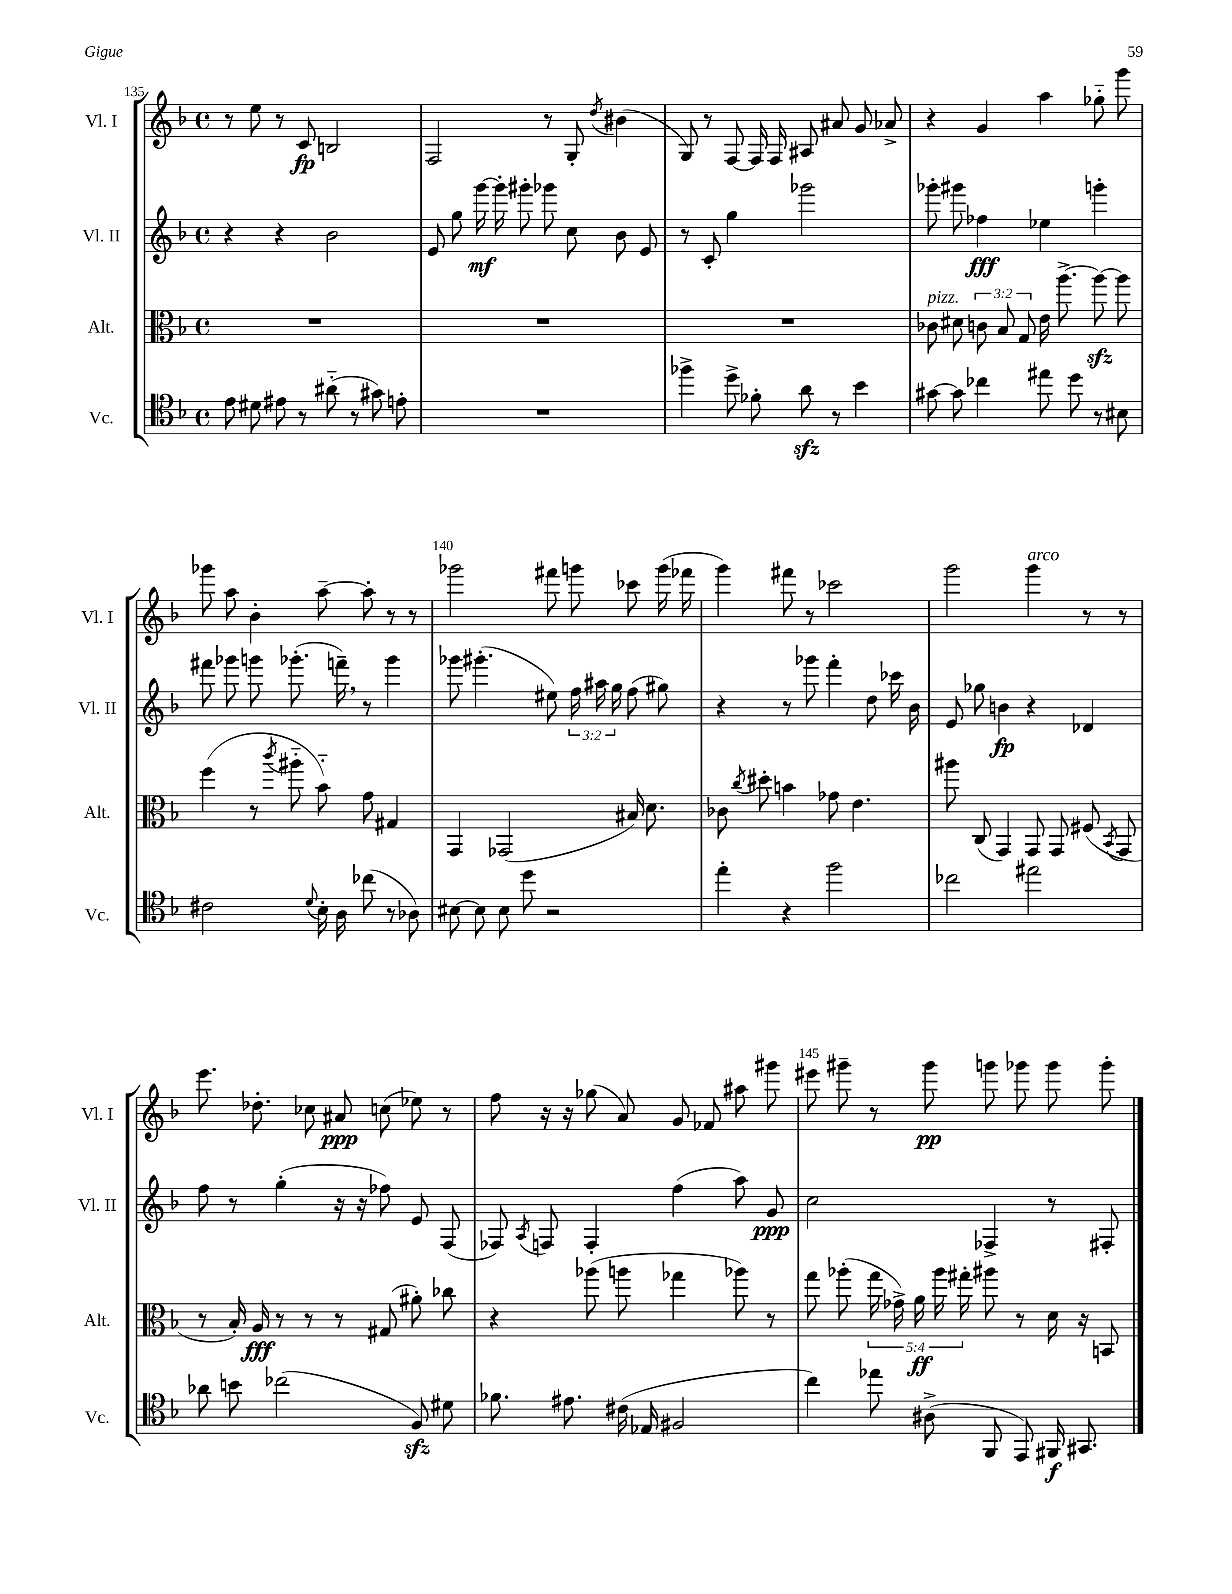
<<
\new StaffGroup <<
\new Staff = "s0" \with { instrumentName = "Vl. I" shortInstrumentName = "Vl. I" } {
    \clef treble \key f \major \defaultTimeSignature \time 4/4
    \autoBeamOff r8 e''8 r8 c'8\fp b2 |
    f2 r8 g8-. \acciaccatura { d''8 } bis'4( |
    g8) r8 f8~ f16 f16 ais8 ais'8 g'8 aes'8-> |
    r4 g'4 a''4 ges''8-_ g'''8 |
    ges'''8 a''8 bes'4-. a''8~-- a''8-. r8 r8 |
    ges'''2 fis'''8 g'''8 ces'''8 g'''16( fes'''16 |
    g'''4) fis'''8 r8 ces'''2 |
    g'''2 g'''4^\markup { \italic "arco" } r8 r8 |
    e'''8. des''8.-. ces''8 ais'8\ppp c''8( ees''8) r8 |
    f''8 r16 r16 ges''8( a'8) g'8 fes'8 ais''8 gis'''8 |
    eis'''8 gis'''8-- r8 gis'''8\pp g'''8 ges'''8 ges'''8 ges'''8-. \bar "|." |
}
\new Staff = "s1" \with { instrumentName = "Vl. II" shortInstrumentName = "Vl. II" } {
    \clef treble \key f \major \defaultTimeSignature \time 4/4 \override Staff.TupletNumber.text = #tuplet-number::calc-fraction-text
    \autoBeamOff r4 r4 bes'2 |
    e'8 g''8 g'''16~\mf g'''16-. gis'''8-. ges'''8 c''8 bes'8 e'8 |
    r8 c'8-. g''4 ges'''2 |
    ges'''8-. gis'''8 fes''4\fff ees''4 g'''4-. |
    fis'''8 ges'''8 g'''8 ges'''8.-.( f'''16--) \breathe r8 ges'''4 |
    ges'''8 gis'''4.-.( eis''8) \tuplet 3/2 { f''16 ais''16 g''16 } f''8( gis''8) |
    r4 r8 ges'''8 f'''4-. d''8 ces'''16 bes'16 |
    e'8 ges''8 b'4\fp r4 des'4 |
    f''8 r8 g''4-.( r16 r16 fes''8) e'8 f8( |
    fes8) \acciaccatura { a8 } f8 f4-. f''4( a''8) g'8\ppp |
    c''2 fes4-> r8 fis8-. \bar "|." |
}
\new Staff = "s2" \with { instrumentName = "Alt." shortInstrumentName = "Alt." } {
    \clef alto \key f \major \defaultTimeSignature \time 4/4 \override Staff.TupletNumber.text = #tuplet-number::calc-fraction-text
    \autoBeamOff R1 |
    R1 |
    R1 |
    ces'8^\markup { \italic "pizz." } dis'8 \tuplet 3/2 { c'8 bes8 g8 } e'16 a''8.~-> a''8~\sfz a''8 |
    f''4( r8 \acciaccatura { c'''8 } ais''8-_ bes'8-_) g'8 gis4 |
    g,4 ges,2( bis16) d'8. |
    ces'8 \acciaccatura { c''8 } dis''8-. b'4 ges'8 e'4. |
    ais''8 c8( g,4) g,8 g,8 fis8( \acciaccatura { bes,8 } g,8 |
    r8 bes16-.) a16\fff r8 r8 r8 gis8( ais'8-.) ces''8 |
    r4 aes''8( a''8 ges''4 aes''8) r8 |
    g''8 aes''8-.( \tuplet 5/4 { g''16 ges'16->) a'16\ff aes''16 gis''16-. } ais''8 r8 d'16 r16 b,8 \bar "|." |
}
\new Staff = "s3" \with { instrumentName = "Vc." shortInstrumentName = "Vc." } {
    \clef tenor \key f \major \defaultTimeSignature \time 4/4
    \autoBeamOff e'8 dis'8 eis'8 r8 ais'8-_( r8 gis'8) e'8-. |
    R1 |
    fes''4-> d''8-> fes'8-. a'8\sfz r8 bes'4 |
    gis'8~ gis'8 ces''4 eis''8 d''8 r8 bis8 |
    cis'2 \appoggiatura { d'8 } bes16-. a16 ces''8( r8 aes8) |
    bis8~ bis8 bis8 d''8 r2 |
    e''4-. r4 f''2 |
    ces''2 eis''2 |
    aes'8 b'8 ces''2( f8\sfz) dis'8 |
    fes'8. eis'8. cis'16( ees16 fis2 |
    c''4) ees''8 ais8->( f,8 e,8) fis,16\f gis,8. \bar "|." |
}
>>
>>
\layout { \context { \Score currentBarNumber = #135 \override BarNumber.break-visibility = ##(#f #t #t) barNumberVisibility = #(every-nth-bar-number-visible 5) } }
